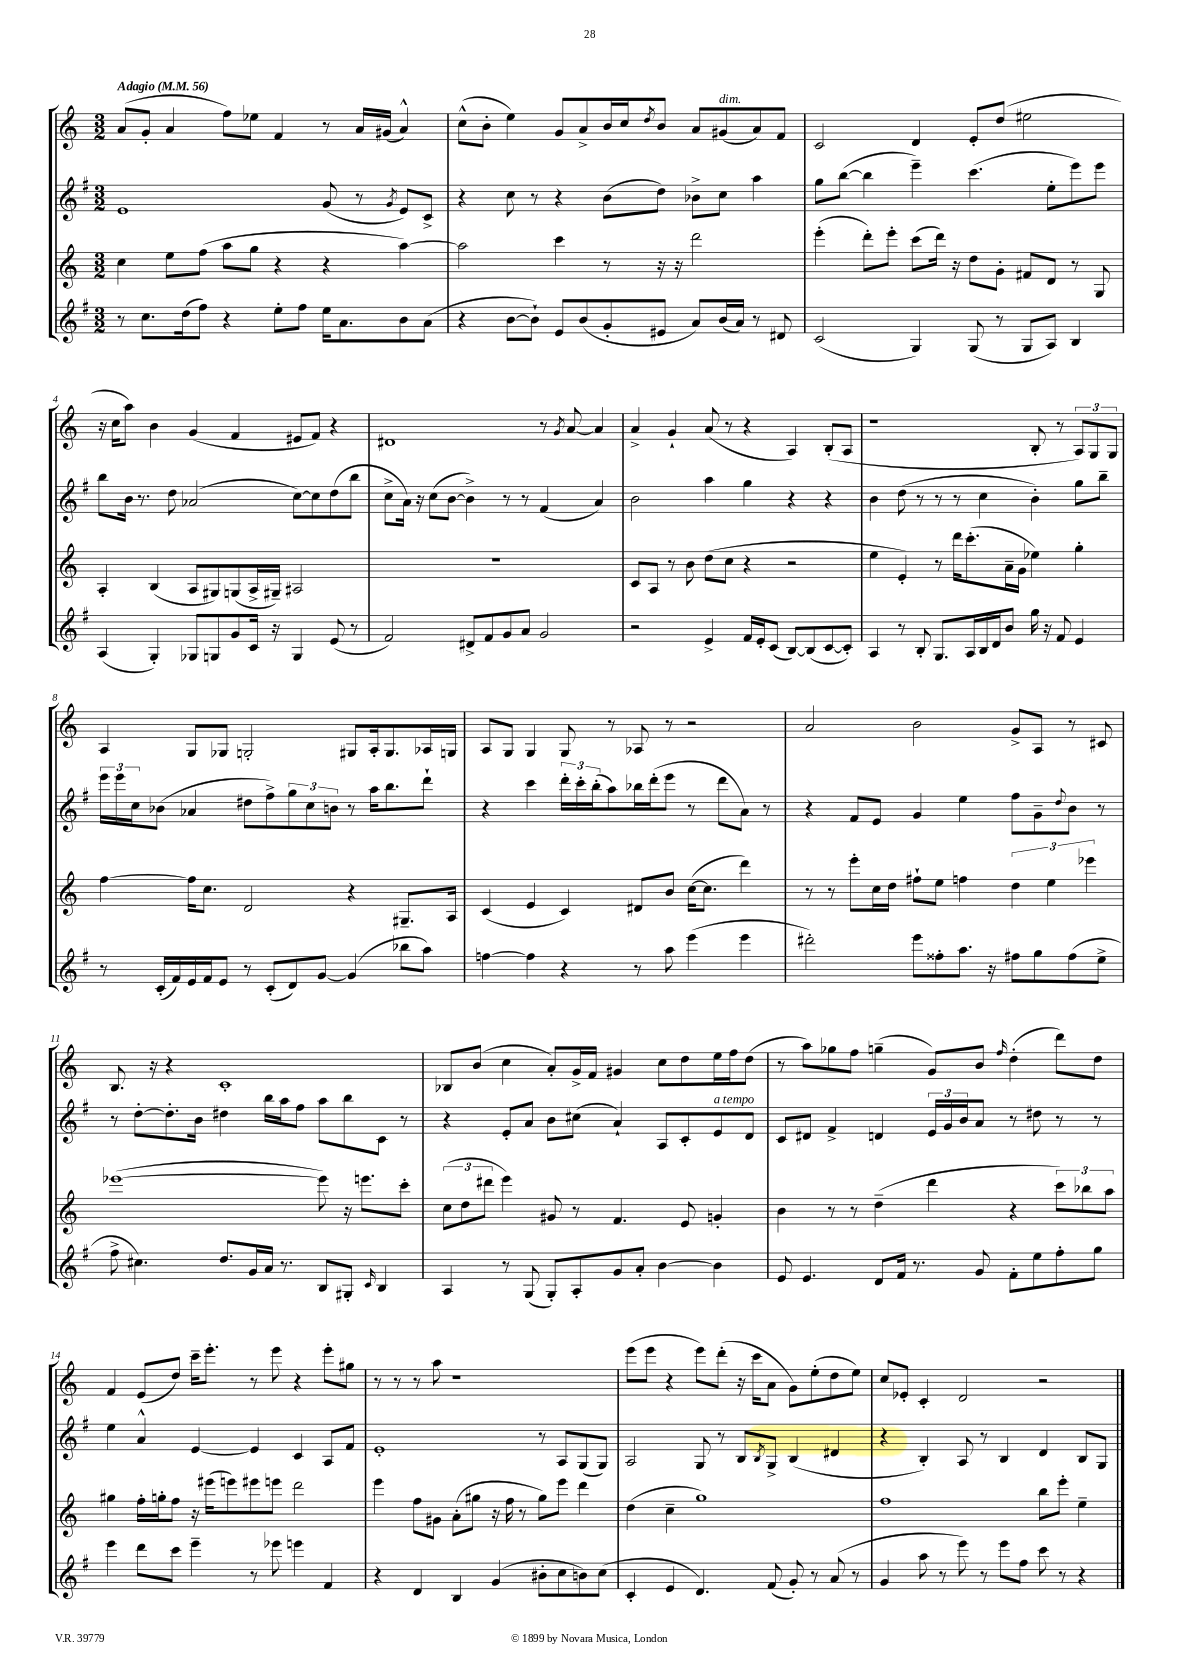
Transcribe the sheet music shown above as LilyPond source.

<<
\new StaffGroup <<
\new Staff = "s0" {
    \clef treble \key c \major \numericTimeSignature \time 3/2 \tempo "Adagio" 4 = 56
    a'8( g'8-. a'4 f''8) ees''8 f'4 r8 a'16 gis'16( a'4-^) |
    c''8-^( b'8-. e''4) g'8 a'8-> b'16 c''16 \acciaccatura { d''8 } b'8 a'8 gis'8^\markup { \italic "dim." }( a'8) f'8 |
    c'2 d'4 e'8-. d''8( eis''2 |
    r16 c''16 a''8) b'4 g'4( f'4 eis'8 f'8) r4 |
    dis'1 r8 \acciaccatura { g'8 } a'8~ a'4 |
    a'4-> g'4-! a'8( r8 r4 a4) b8-.( a8 |
    r1 b8-. r8 \tuplet 3/2 { a8) g8 g8 } |
    a4 g8 ges8 g2-. gis8 a16-. gis8. aes16 g16 |
    a8 g8 g4 g8 r8 aes8 r8 r2 |
    a'2 b'2 g'8-> a8 r8 cis'8 |
    b8. r16 r4 c'1-. |
    bes8 b'8( c''4 a'8-.) g'16-> f'16 gis'4 c''8 d''8 e''16 f''16 d''8( |
    r8 a''8) ges''8 f''8 g''4--( g'8) b'8 \grace { f''16 } d''4-.( d'''8) d''8 |
    f'4 e'8( d''8) c'''16-- e'''8.-. r8 e'''8 r4 e'''8-. gis''8 |
    r8 r8 r8 a''8 r1 |
    e'''8( e'''8 r4 e'''8) d'''8-.( r16 c'''16 a'8 g'8) e''8-.( d''8 e''8) |
    c''8 ees'8-. c'4-. d'2 r2 \bar "|." |
}
\new Staff = "s1" {
    \clef treble \key g \major \numericTimeSignature \time 3/2
    e'1 g'8( r8 \acciaccatura { g'8 } e'8) c'8-> |
    r4 c''8 r8 r4 b'8( d''8) bes'8-> c''8 a''4 |
    g''8 b''8~( b''4 e'''4--) c'''4.( e''8-. e'''8) e'''8 |
    b''8 b'16 r8. d''8 aes'2( c''8~) c''8 d''8( b''8 |
    c''8-> a'16) r16 c''8( b'8~ b'4->) r8 r8 fis'4( a'4) |
    b'2 a''4 g''4 r4 r4 |
    b'4 d''8( r8 r8 r8 c''4 b'4-.) g''8 b''8-- |
    \tuplet 3/2 { e'''16 e'''16 c''16 } bes'8( aes'4 dis''8 fis''8->) \tuplet 3/2 { g''8 c''8 b'8 } r8 a''16 b''8. d'''8-! |
    r4 c'''4 \tuplet 3/2 { d'''16-. c'''16-. b''16-.( } a''8) bes''16 d'''16-.( e'''8 r8 d'''8 a'8) r8 |
    r4 fis'8 e'8 g'4 e''4 fis''8 g'8-- \appoggiatura { d''8 } b'8 r8 |
    r8 d''8~-. d''8.-. b'16 dis''4 b''16 a''16 fis''8 a''8 b''8 c'8 r8 |
    r4 e'8-. a'8 b'8 cis''8( a'4-!) a8 c'8-. e'8^\markup { \italic "a tempo" } d'8 |
    c'8 dis'8 fis'4-> d'4 \tuplet 3/2 { e'16 g'16 b'16 } a'8 r8 dis''8 r8 r8 |
    e''4 a'4-^ e'4~ e'4 c'4 a8 fis'8 |
    e'1-. r8 a8 g8( g8) |
    a2 g8 r8 b8 \acciaccatura { b8 } g8-> b4( dis'4 |
    r4 b4-.) a8 r8 b4 d'4 b8 g8 \bar "|." |
}
\new Staff = "s2" {
    \clef treble \key c \major \numericTimeSignature \time 3/2
    c''4 e''8 f''8( a''8 g''8 r4 r4 a''4~) |
    a''2 c'''4 r8 r16 r16 d'''2 |
    e'''4-.( d'''8-.) e'''8-. c'''8( d'''16) r16 d''8 g'8-. fis'8 d'8 r8 g8 |
    a4-. b4( a8 gis8) g8( a16-> gis16--) ais2 |
    R1. |
    c'8 a8 r8 b'8 d''8( c''8 r4 r2 |
    e''4 e'4-.) r8 d'''16 c'''8.-.( a'16-- g'16 ees''4) g''4-. |
    f''4~ f''16 c''8. d'2 r4 gis8.-- a16 |
    c'4( e'4 c'4) dis'8 b'8 c''16~( c''8. d'''4) |
    r8 r8 e'''8-. c''16 d''16 fis''8-! e''8 f''4 \tuplet 3/2 { d''4 e''4 ees'''4 } |
    ees'''1~( ees'''8) r16 e'''8. c'''8-. |
    \tuplet 3/2 { c''8( d''8 dis'''8 } e'''4) gis'8 r8 f'4. e'8 g'4-. |
    b'4 r8 r8 d''4--( d'''4 r4 \tuplet 3/2 { c'''8) bes''8 a''8 } |
    gis''4 f''16-. g''16-. f''8 r16 eis'''16( e'''8) eis'''8 e'''8 d'''2 |
    e'''4 f''8 gis'8 a'8-.( gis''8 r16 f''16 r8 gis''8) e'''8 d'''4 |
    d''4( c''4-- g''1) |
    f''1 b''8 e'''8-. e''4-- \bar "|." |
}
\new Staff = "s3" {
    \clef treble \key g \major \numericTimeSignature \time 3/2
    r8 c''8. d''16( fis''8) r4 e''8-. fis''8 e''16 a'8. b'8 a'8( |
    r4 b'8~ b'8-!) e'8 b'8( g'8-. eis'8 a'8) b'16( a'16) r8 dis'8 |
    c'2( g4) g8( r8 g8 a8) b4 |
    a4( g4-.) ges8 g8 g'8 c'16 r16 g4 e'8( r8 |
    fis'2) dis'8-> fis'8 g'8 a'8 g'2 |
    r2 e'4-> fis'16 e'16-. c'8( b8~) b8( c'8~ c'8-.) |
    a4 r8 b8-. g8. a16 b16 d'16 b'8 g''16 r16 fis'8 e'4 |
    r8 c'16-.( fis'16) e'16 fis'16 e'8 r8 c'8-.( d'8) g'8~ g'4( bes''8 a''8) |
    f''4~ f''4 r4 r8 a''8 e'''4( e'''4 |
    dis'''2-.) e'''8 fisis''8-. a''8. r16 fis''8 g''8 fis''8( e''8-> |
    fis''8-> cis''4.) d''8. g'16 a'16 r8. b8 gis8-. \grace { c'16 } b4 |
    a4 r8 g8( g8-.) a8-. g'8 a'8-. b'4~ b'4 |
    e'8 e'4. d'8 fis'16 r8. g'8 fis'8-. e''8 fis''8-. g''8 |
    e'''4 d'''8 c'''8 e'''4-- r8 ees'''8 e'''4 fis'4 |
    r4 d'4 b4 g'4( bis'8-. c''8 b'8) c''8( |
    c'4-. e'4 d'4.) fis'8( g'8-.) r8 a'8( r8 |
    g'4 a''8 r8 e'''8) r8 e'''8 fis''8 c'''8 r8 r4 \bar "|." |
}
>>
>>
